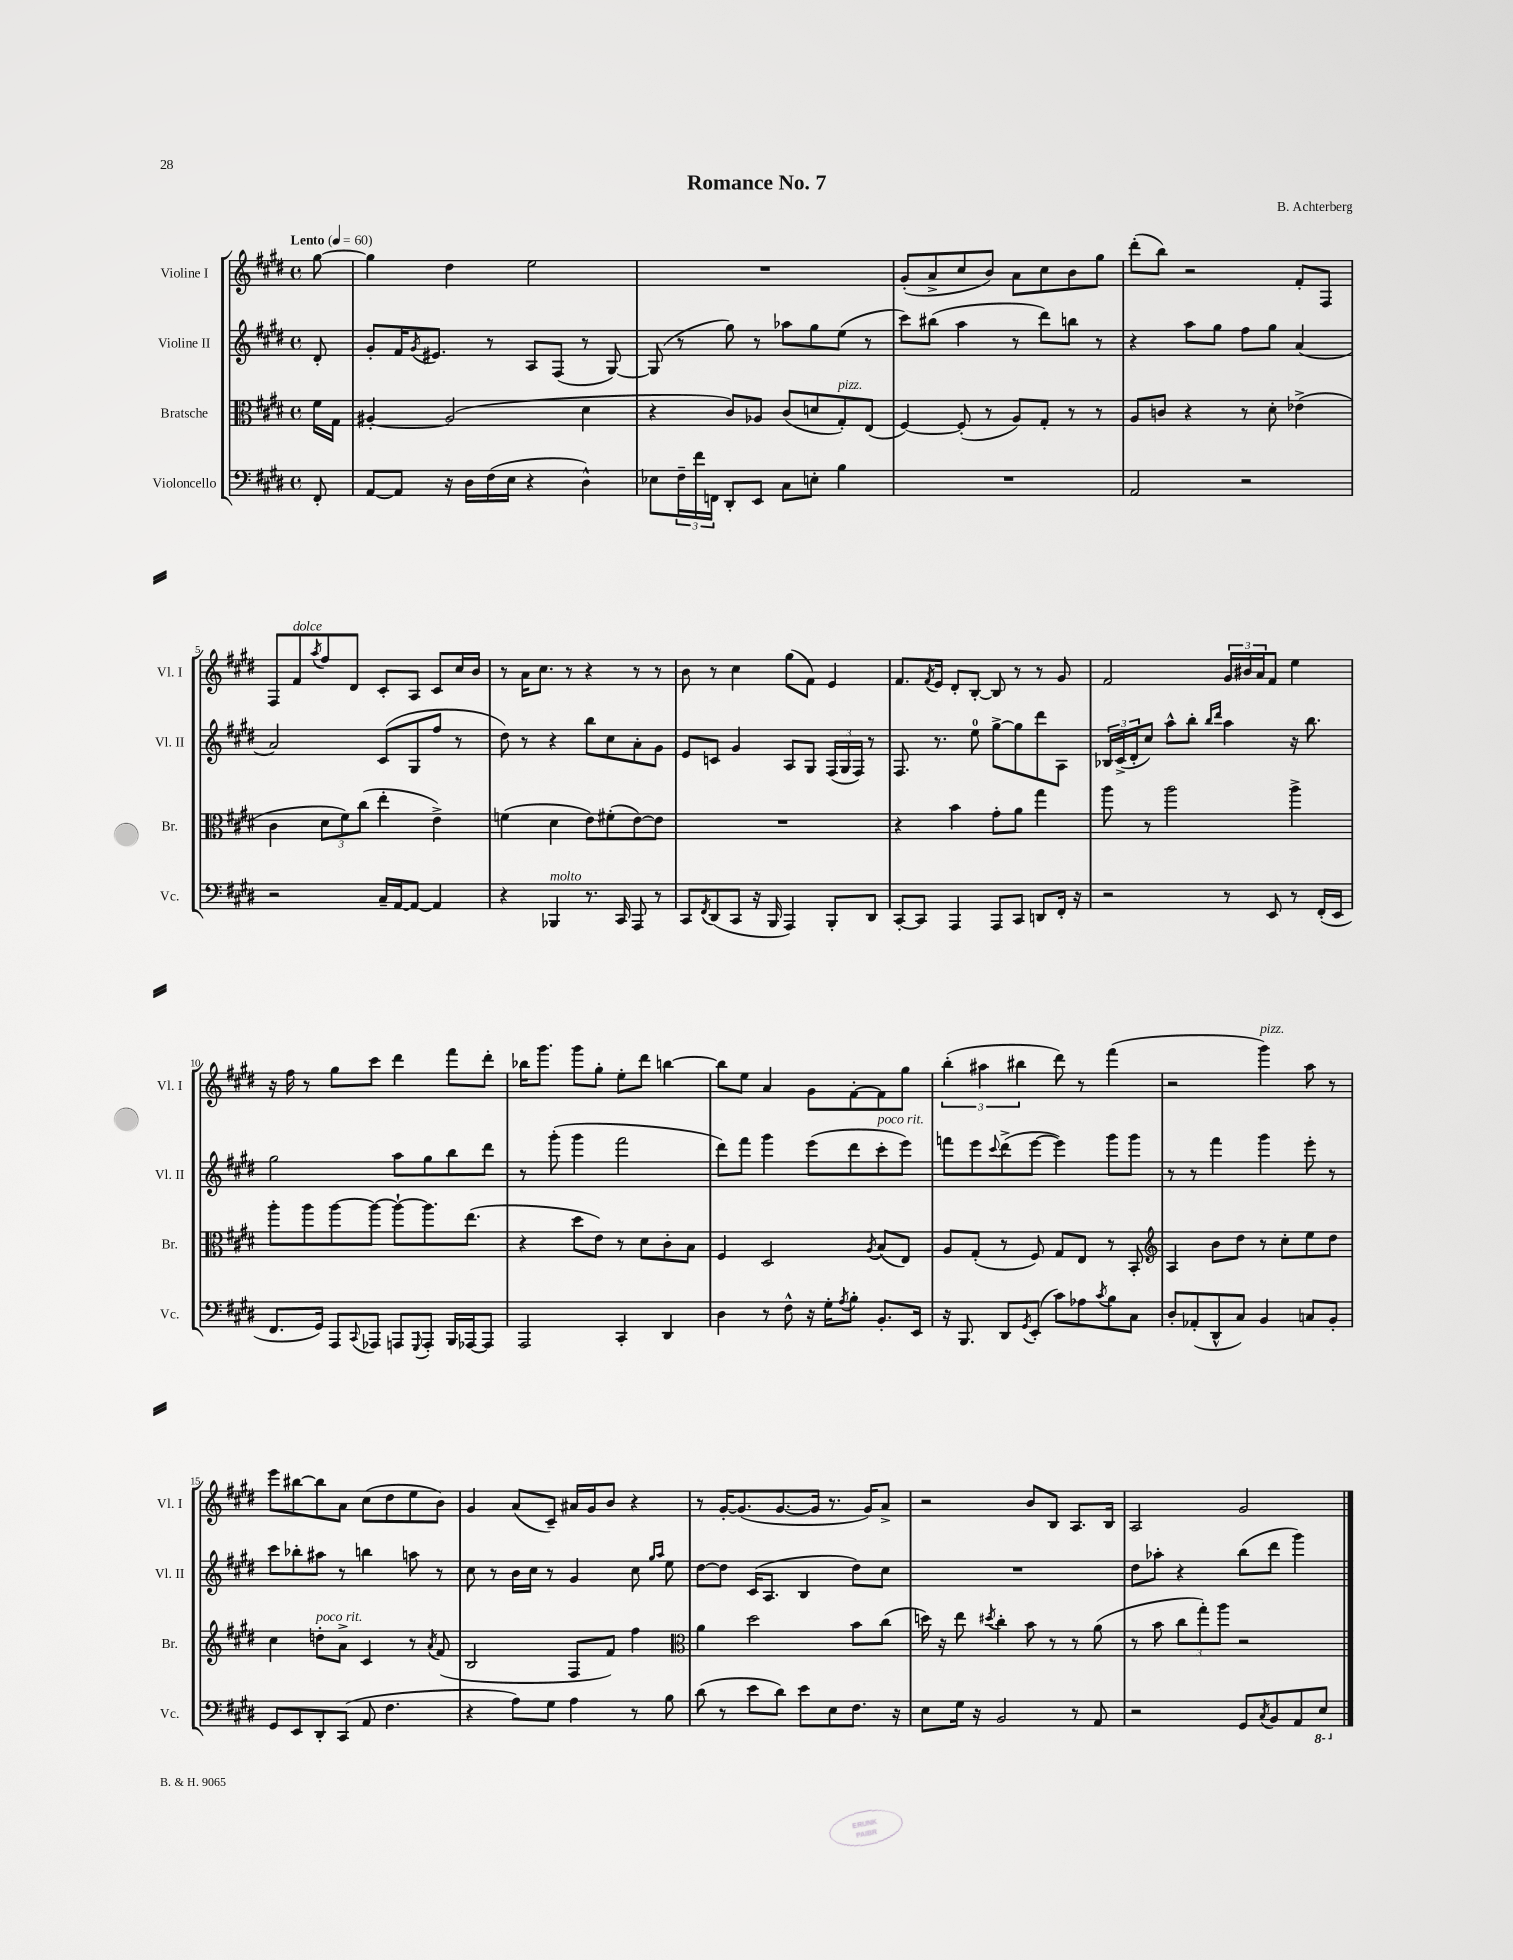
\header { title = "Romance No. 7" composer = "B. Achterberg" }
<<
\new StaffGroup <<
\new Staff = "s0" \with { instrumentName = "Violine I" shortInstrumentName = "Vl. I" } {
    \clef treble \key e \major \defaultTimeSignature \time 4/4 \partial 8 \tempo "Lento" 4 = 60
    gis''8~ |
    gis''4 dis''4 e''2 |
    R1 |
    gis'8-.( a'8-> cis''8 b'8) a'8 cis''8 b'8 gis''8 |
    dis'''8-.( b''8) r2 fis'8-. fis8 |
    fis8 fis'8^\markup { \italic "dolce" } \acciaccatura { a''8 } fis''8 dis'8 cis'8-. a8 cis'8 cis''16 b'16 |
    r8 a'16 cis''8. r8 r4 r8 r8 |
    b'8 r8 cis''4 gis''8( fis'8) e'4 |
    fis'8. \acciaccatura { fis'8 } e'16 dis'8-. b8~-. b8 r8 r8 gis'8 |
    fis'2 \tuplet 3/2 { gis'16 bis'16 a'16 } fis'8 e''4 |
    r16 fis''16 r8 gis''8 cis'''8 dis'''4 fis'''8 dis'''8-. |
    bes''16 gis'''8. gis'''8 gis''8-. e''8-. dis'''8 b''4~ |
    b''8 e''8 a'4 gis'8 fis'8~-. fis'8 gis''8 |
    \tuplet 3/2 { b''4-.( ais''4 bis''4 } dis'''8) r8 fis'''4( |
    r2 gis'''4^\markup { \italic "pizz." }) a''8 r8 |
    e'''8 bis''8~ bis''8 a'8 cis''8( dis''8 e''8 b'8) |
    gis'4 a'8( cis'8--) ais'16 gis'16 b'8 r4 |
    r8 gis'16~-. gis'8.( gis'8.~ gis'16 r8. gis'16) a'8-> |
    r2 b'8 b8 a8. b16 |
    a2 gis'2 \bar "|." |
}
\new Staff = "s1" \with { instrumentName = "Violine II" shortInstrumentName = "Vl. II" } {
    \clef treble \key e \major \defaultTimeSignature \time 4/4 \partial 8
    dis'8-. |
    gis'8-. fis'16 \acciaccatura { gis'8 } eis'8. r8 a8 fis8( r8 gis8~) |
    gis8( r8 gis''8) r8 aes''8 gis''8 e''8( r8 |
    cis'''8) bis''8( a''4 r8 dis'''8) b''8 r8 |
    r4 a''8 gis''8 fis''8 gis''8 a'4( |
    a'2) cis'8( gis8 fis''8 r8 |
    dis''8) r8 r4 b''8 cis''8 a'8-. gis'8 |
    e'8 c'8 gis'4 a8 gis8 \tuplet 3/2 { fis16( gis16 fis16) } r8 |
    fis8. r8. e''8-0 gis''8~-> gis''8 dis'''8 a8 |
    \tuplet 3/2 { bes16 cis'16->( dis'16-. } cis''8) a''8-^ b''8-. \grace { b''16 dis'''16 } a''4 r16 b''8. |
    gis''2 a''8 gis''8 b''8 dis'''8 |
    r8 gis'''8-.( gis'''4 fis'''2 |
    dis'''8) fis'''8 gis'''4 e'''8( dis'''8 cis'''8-.^\markup { \italic "poco rit." } e'''8) |
    f'''8 e'''8 \appoggiatura { cis'''8 } dis'''8->( e'''8~ e'''4) gis'''8 gis'''8 |
    r8 r8 fis'''4 gis'''4 e'''8-. r8 |
    cis'''8 bes''8-. ais''8 r8 b''4 a''8 r8 |
    cis''8 r8 b'16 cis''16 r8 gis'4 cis''8 \grace { gis''16 a''16 } e''8 |
    dis''8~ dis''8 cis'16( a8. b4 dis''8) cis''8 |
    R1 |
    dis''8 aes''8-. r4 b''8( dis'''8 gis'''4) \bar "|." |
}
\new Staff = "s2" \with { instrumentName = "Bratsche" shortInstrumentName = "Br." } {
    \clef alto \key e \major \defaultTimeSignature \time 4/4 \partial 8
    fis'16 gis16 |
    ais4~-. ais2( dis'4 |
    r4 cis'8) aes8 cis'8( d'8 gis8-.^\markup { \italic "pizz." }) e8( |
    fis4~) fis8-.( r8 a8) gis8-. r8 r8 |
    a8 c'8 r4 r8 dis'8-. ees'4->( |
    cis'4 \tuplet 3/2 { dis'8 fis'8) cis''8( } e''4-. e'4->) |
    f'4( dis'4 e'8) fis'8-.( e'8~) e'8 |
    R1 |
    r4 b'4 gis'8-. a'8 gis''4 |
    a''8 r8 a''2 a''4-> |
    a''8-. a''8 a''8~ a''8~ a''8~-! a''8. e''8.( |
    r4 dis''8 e'8) r8 dis'8 cis'8-. b8 |
    fis4 dis2 \acciaccatura { a8 } b8( e8) |
    a8 gis8-.( r8 fis8) gis8 e8 r8 b,8-. |
    \clef treble a4 b'8 dis''8 r8 cis''8-. e''8 dis''8 |
    cis''4 d''8-.^\markup { \italic "poco rit." } a'8-> cis'4 r8 \acciaccatura { a'8 } fis'8( |
    b2 fis8 fis'8) fis''4 |
    \clef alto a'4 dis''2 b'8 cis''8( |
    d''16) r16 e''8 \acciaccatura { dis''8 } cis''4-. b'8 r8 r8 a'8( |
    r8 b'8 \tuplet 3/2 { cis''8 gis''8-.) a''8 } r2 \bar "|." |
}
\new Staff = "s3" \with { instrumentName = "Violoncello" shortInstrumentName = "Vc." } {
    \clef bass \key e \major \defaultTimeSignature \time 4/4 \partial 8
    fis,8-. |
    a,8~ a,8 r16 dis16 fis16( e16 r4 dis4-^) |
    ees8 \tuplet 3/2 { fis16-- fis'16 f,16 } dis,8-. e,8 cis8 e8-. b4 |
    R1 |
    a,2 r2 |
    r2 cis16-- a,16~ a,8~ a,4 |
    r4 bes,,4^\markup { \italic "molto" } r8. cis,16 a,,8 r8 |
    cis,8 \acciaccatura { fis,8 } dis,8( cis,8 r16 b,,16 a,,4) b,,8-. dis,8 |
    cis,8~-. cis,8 a,,4 a,,8 cis,8 d,8 fis,16-. r16 |
    r2 r8 e,8 r8 fis,16-.( e,16 |
    fis,8. gis,16) a,,8 \appoggiatura { cis,8 } aes,,8 a,,8 \appoggiatura { gis,,8 } a,,8-. b,,16 aes,,16~ aes,,8 |
    a,,2 cis,4-. dis,4 |
    dis4 r8 fis8-^ r16 gis16-. \acciaccatura { a8 } b8-. b,8.-. e,16 |
    r16 b,,8. dis,8 \acciaccatura { gis,8 } e,8-.( cis'8) aes8 \acciaccatura { cis'8 } b8 cis8 |
    dis8-. aes,8-.( dis,8-^ cis8) b,4 c8 b,8-. |
    gis,8 e,8 dis,8-. cis,8( a,8 fis4. |
    r4 a8) gis8 a4 r8 b8 |
    dis'8( r8 e'8 dis'8) e'8 e8 fis8. r16 |
    e8 gis16 r16 b,2 r8 a,8 |
    r2 gis,8 \acciaccatura { cis8 } b,8 a,8 \ottava #-1 e,8 \ottava #0 \bar "|." |
}
>>
>>
